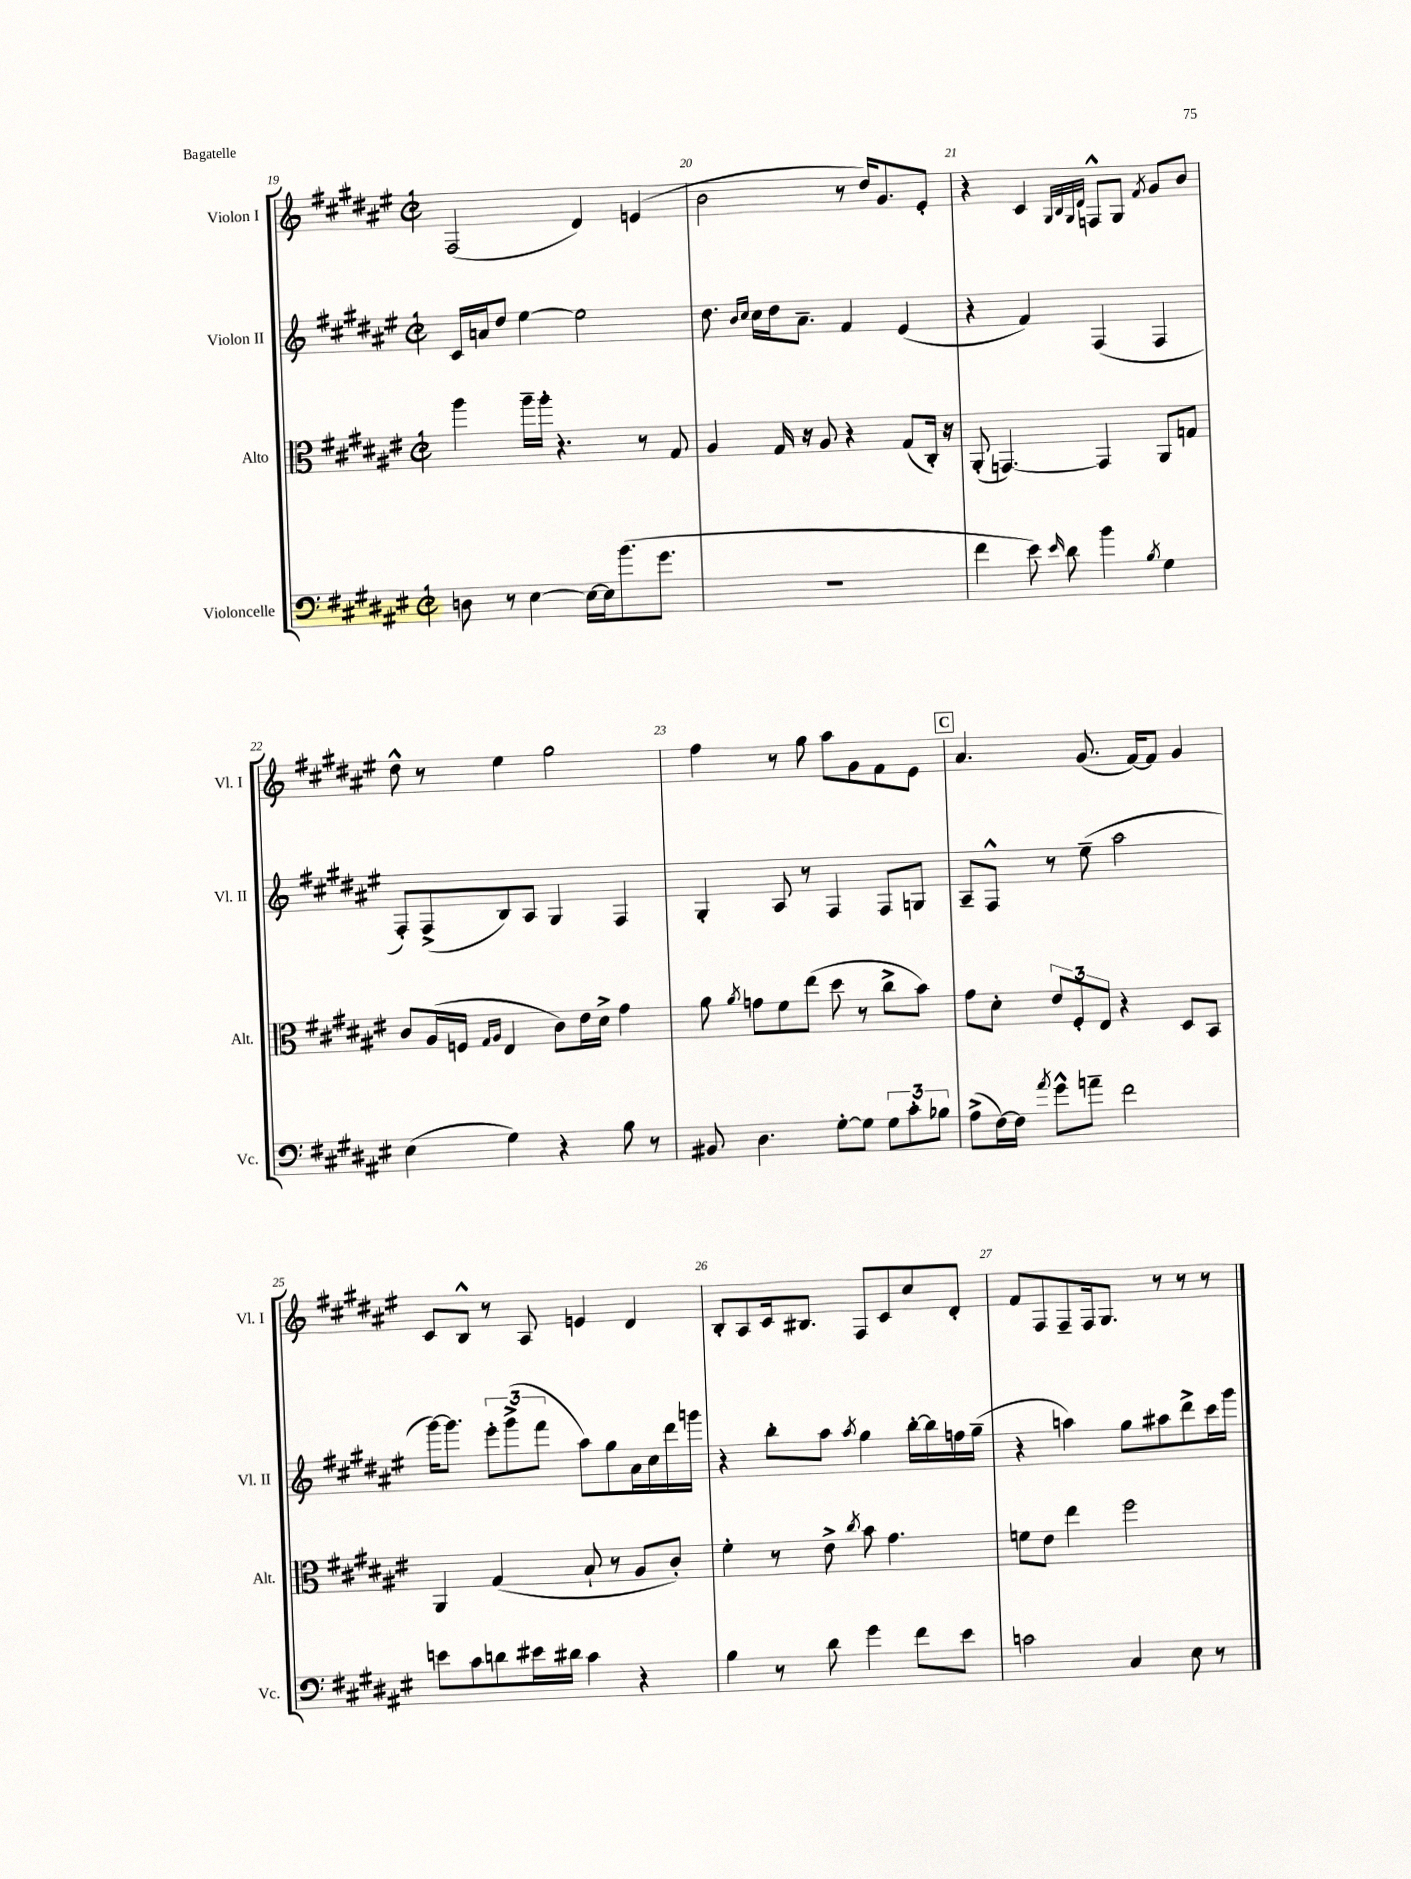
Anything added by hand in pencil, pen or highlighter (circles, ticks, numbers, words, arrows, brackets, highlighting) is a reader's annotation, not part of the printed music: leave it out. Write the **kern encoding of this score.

**kern	**kern	**kern	**kern
*part4	*part3	*part2	*part1
*staff4	*staff3	*staff2	*staff1
*I"Violoncelle	*I"Alto	*I"Violon II	*I"Violon I
*I'Vc.	*I'Alt.	*I'Vl. II	*I'Vl. I
*clefF4	*clefC3	*clefG2	*clefG2
*k[f#c#g#d#a#e#]	*k[f#c#g#d#a#e#]	*k[f#c#g#d#a#e#]	*k[f#c#g#d#a#e#]
*M2/2	*M2/2	*M2/2	*M2/2
*met(c|)	*met(c|)	*met(c|)	*met(c|)
=19	=19	=19	=19
8Dn\	4aa#\	16c#/LL	(2F#/
.	.	16an/J	.
8r	.	8dd#/J	.
[4E#\	16aa#~\LL	[4ee#\	.
.	16aa#'\JJ	.	.
.	4.r	.	.
16E#\LL_	.	2ee#\]	4d#/)
16E#\J]	.	.	.
(8.b\	.	.	.
.	8r	.	(4en/
8.g#\J	.	.	.
.	8G#/	.	.
=20	=20	=20	=20
1r	4A#/	8.dd#\	2b\
.	.	16qqb/LL	.
.	.	16qqcc#/JJ	.
.	.	16cc#\LL	.
.	16G#/	16dd#\J	.
.	16r	8.a#~\J	.
.	8A#/	.	.
.	4r	4f#/	8r
.	.	.	16dd#/KL)
.	.	.	8.g#/
.	(8G#/L	(4e#/	.
.	16C#'/Jk)	.	8e#'/J
.	16r	.	.
=21	=21	=21	=21
4f#\	(8AA#'/	4r	4r
.	[4.GGn/)	.	.
8e#\)	.	4f#/)	4c#/
16qqe#/	.	.	.
8d#\	.	.	.
.	.	.	32qqG#/LLL
.	.	.	32qqB/
.	.	.	32qqG#/
.	.	.	32qqd#/JJJ
4b\	4GG/]	(4F#/	8Fn^^/L
.	.	.	8G#/J
8qB/	.	.	8qf#/
4G#\	8AA#/L	4F#/	8g#/L
.	8Gn/J	.	8b/J
!!LO:LB:g=z
=22	=22	=22	=22
(4E#\	8c#/L	8F#'/L)	8dd#^^\
.	(16A#/L	(8F#^/	8r
.	16Fn/JJ	.	.
.	16qqG#/LL	.	.
.	16qqA#/JJ	.	.
4G#\)	4E#/	8B/)	4ee#\
.	.	8A#/J	.
4r	8c#\L)	4G#/	2gg#\
.	16e#\L	.	.
.	16d#^\JJ	.	.
8B\	4g#\	4F#/	.
8r	.	.	.
=23	=23	=23	=23
8BB#X/	8a#\	4G#'/	4ff#\
.	8qa#/	.	.
4.D#\	8gn\L	.	.
.	8f#\	8A#/	8r
.	(8ee#\J	8r	8gg#\
[8G#'\L	8dd#\	4F#/	8aa#\L
8G#\J]	8r	.	8g#\
12G#\L	8cc#^\L	8F#/L	8f#\
12c#'\	.	.	.
.	8b\J)	8Gn/J	8e#\J
12B-X\J	.	.	.
!!LO:REH:place=s1:t=C
=24	=24	=24	=24
(8A#^\L	8g#\L	8A#~/L	4.a#/
[16F#\L)	8d#'\J	8F#^^/J	.
16F#\JJ]	.	.	.
8qa#/	.	.	.
8g#^^\L	12e#/L	8r	.
.	12F#'/	.	.
8an~\J	.	(8ee#~\	(8.g#/
.	12E#/J	.	.
2f#\	4r	2aa#\	.
.	.	.	[16f#/KL)
.	.	.	8f#/J]
.	8D#/L	.	4g#/
.	8BB/J	.	.
!!LO:LB:g=z
=25	=25	=25	=25
8en\L	4AA#/	[16ggg#\KL)	8c#/L
.	.	8.ggg#\J]	.
8c#\	.	.	8B^^/J
8dn\	(4G#/	12eee#'\L	8r
.	.	(12ggg#^\	.
16e#X\L	.	.	8A#/
.	.	12fff#\J	.
16d#X\JJ	.	.	.
4c#\	8B`/	8aa#\L)	4en/
.	8r	8gg#\	.
4r	8A#/L	16a#\L	4d#/
.	.	16cc#\	.
.	8c#'/J)	16ddd#\	.
.	.	16gggn\JJ	.
=26	=26	=26	=26
4B\	4f#'\	4r	8B'/L
.	.	.	8A#/
8r	8r	8bb'\L	16c#/k
.	.	.	8.B#X/J
8d#\	8e#^\	8aa#\J	.
.	8qcc#/	8qaa#/	.
4g#\	8b\	4gg#\	8F#/L
.	4.g#\	.	8c#/
8f#\L	.	[16bb'\LL	8cc#/
.	.	16bb\]	.
8e#\J	.	16ffn\	8d#'/J
.	.	(16gg#~\JJ	.
=27	=27	=27	=27
2cn\	8fn\L	4r	8f#/L
.	8e#\J	.	8F#/
.	4ee#\	4aan\)	8F#~/
.	.	.	16F#/k
.	.	.	8.G#/J
4C#/	2ff#\	8gg#\L	.
.	.	8aa#X\	8r
8E#\	.	8ddd#^\	8r
8r	.	16ccc#\L	8r
.	.	16ggg#\JJ	.
==	==	==	==
*-	*-	*-	*-
